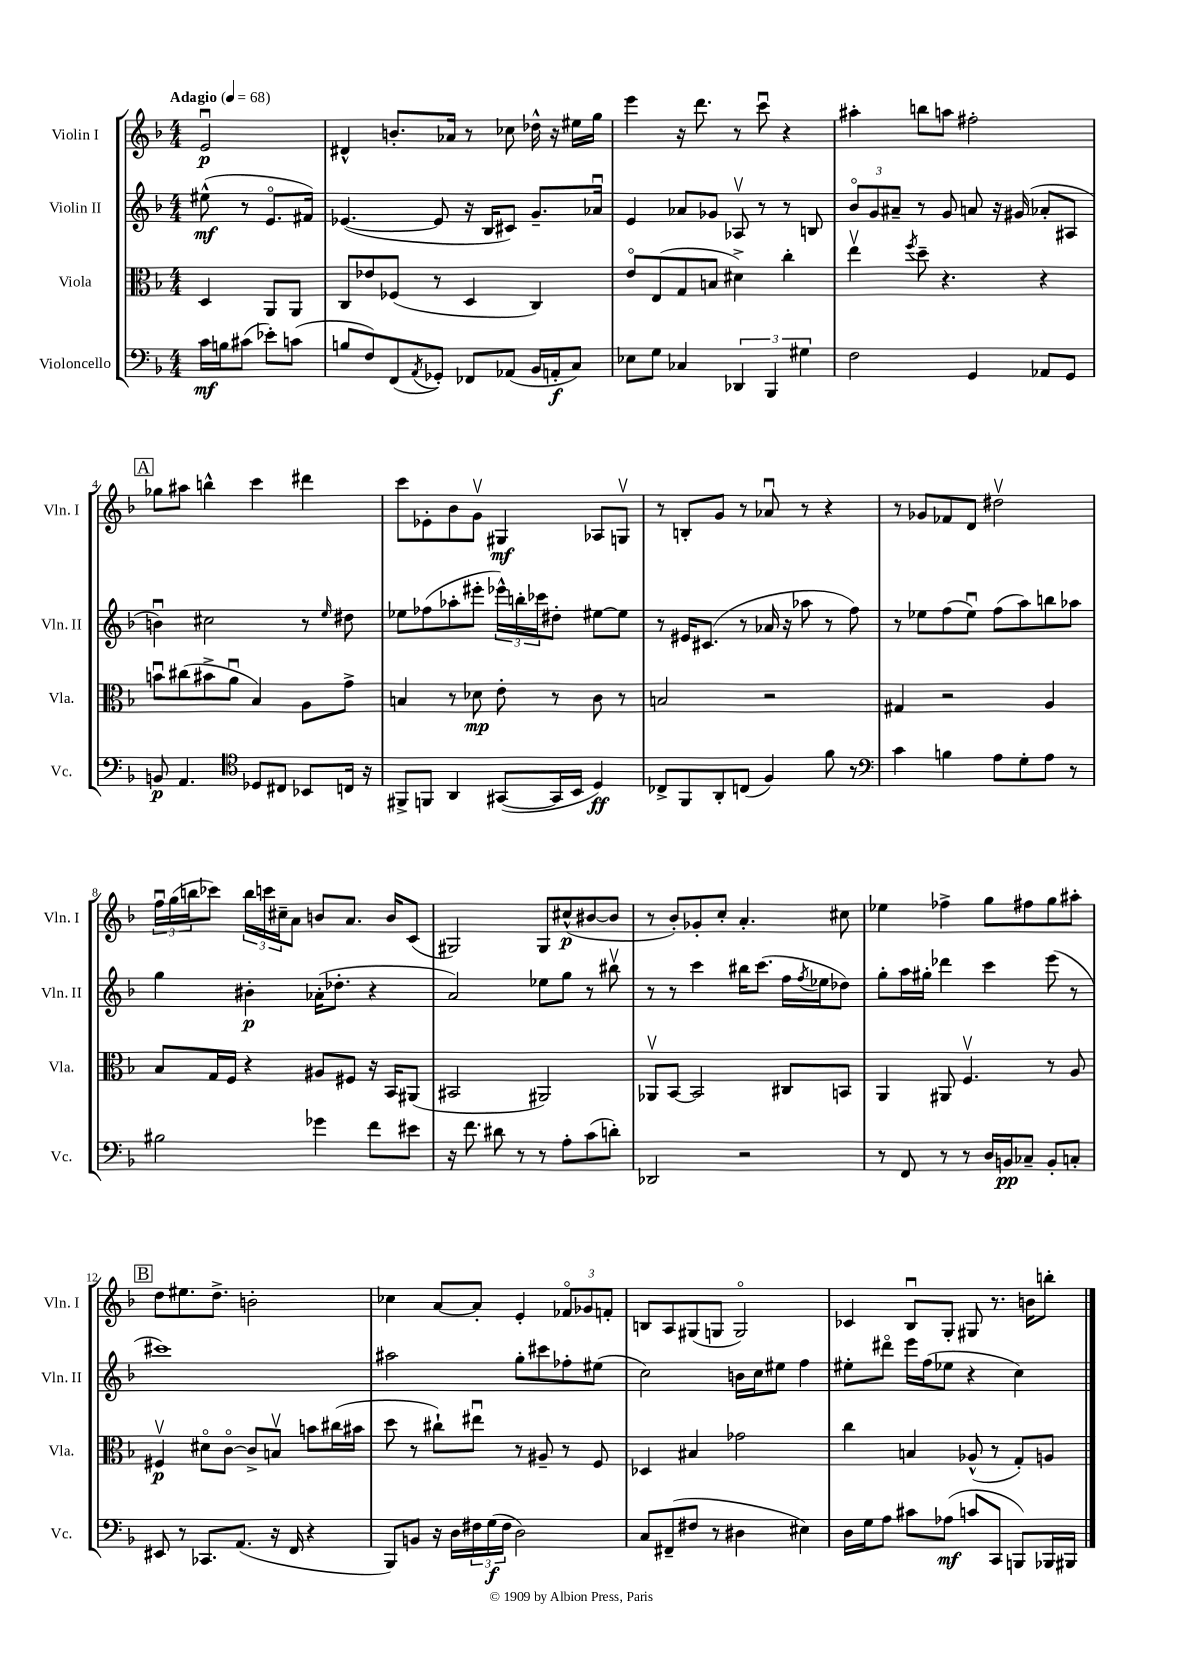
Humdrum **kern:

**kern	**kern	**kern	**kern
*staff4	*staff3	*staff2	*staff1
*clefF4	*clefC3	*clefG2	*clefG2
*k[b-]	*k[b-]	*k[b-]	*k[b-]
*M4/4	*M4/4	*M4/4	*M4/4
*MM68	*MM68	*MM68	*MM68
16c	4D	(8ee#^^	2eu
16B	.	.	.
(8c#	.	8r	.
8e-')	8AA	8.eo	.
(8c	8AA	.	.
.	.	16f#)	.
=	=	=	=
8B	8C	([4.e-	4d#^^
8F)	8e-	.	.
(8FF	(8F-	.	8.b'
8qAA	.	.	.
8GG-')	8r	8e-]	.
.	.	.	16a-
8FF-	4D	16r	8r
.	.	16B-	.
(8AA-	.	8c#)	8cc-
16BB-	4C)	8.g~	16dd-^^
16AA'	.	.	16r
8C)	.	.	16ee#
.	.	16a-u	16gg
=	=	=	=
8E-	8eo	4e	4eee
8G	(8E	.	.
4C-	8G	8a-	16r
.	.	.	8.ddd
.	8B	8g-	.
6DD-	4d#^)	8A-v	8r
.	.	8r	8cccu
6BBB-	.	.	.
.	4cc'	8r	4r
6G#	.	.	.
.	.	8B	.
=	=	=	=
2F	4eev	12b-o	4aa#'
.	.	12g	.
.	.	12a#~	.
.	8qff	.	.
.	8dd~	8r	8bb
.	4.r	8g	8aa
4GG	.	8a	2ff#'
.	.	16r	.
.	.	(16g#	.
8AA-	4r	8a-'	.
8GG	.	8A#	.
=	=	=	=
8BB	8bu	4bu)	8gg-
4.AA	(8cc#	.	8aa#
.	8b#^	2cc#	4bb^^
.	8au	.	.
*clefC4	*	*	*
8D-	4B-)	.	4ccc
8C#	.	.	.
8BB-	8A	8r	4ddd#
.	.	16qqee	.
16C	8g^	8dd#	.
16r	.	.	.
=	=	=	=
8FF#^	4B	8ee-	8ccc
8FF	.	(8ff-	8e-'
4AA	8r	8aa-'	8b-
.	8d-	8eee#'	8gv
([8GG#	8e'	24eee-^^)	4G#
.	.	24bb'	.
.	.	24ccc-	.
16GG#]	8r	8dd#'	.
16BB-	.	.	.
4D)	8c	[8ee#	8A-
.	8r	8ee#]	8Gv
=	=	=	=
8C-^	2B	8r	8r
8FF	.	16e#	8B'
.	.	(8.c#	.
8AA'	.	.	8g
(8C	.	8r	8r
4F)	2r	16a-	8a-u
.	.	16r	.
.	.	8aa-	8r
8f	.	8r	4r
8r	.	8ff)	.
=	=	=	=
*clefF4	*	*	*
4c	4G#	8r	8r
.	.	8ee-	8g-
4B	2r	(8ff	8f-
.	.	8ee-u)	8d
8A	.	(8ff	2dd#v
8G'	.	8aa)	.
8A	4A	8bb	.
8r	.	8aa-	.
=	=	=	=
2B#	8B-	4gg	24ffu
.	.	.	(24gg
.	.	.	24bb
.	16G	.	8ccc-)
.	16F	.	.
.	4r	4b#'	24bb
.	.	.	24ccc
.	.	.	24cc#~
.	.	.	8a
4g-	8A#	(16a-'	8b
.	.	8.dd-'	.
.	8F#	.	8.a
8f	16r	4r	.
.	16BB-	.	16b
8e#	(8AA#	.	(8c
=	=	=	=
16r	2BB#	2a)	2G#)
8.f	.	.	.
8d#	.	.	.
8r	.	.	.
8r	2AA#)	8ee-	8G#
8A'	.	8gg	(8cc#^^
(8c	.	8r	[8b#
8d')	.	8bb#v	8b#]
=	=	=	=
2DD-	8AA-v	8r	8r
.	[8BB-	8r	8b-')
.	2BB-]	4ccc	8g-'
.	.	.	8cc'
2r	.	16bb#	4.a'
.	.	(8.ccc	.
.	8C#	16ff	.
.	.	8qff	.
.	.	16ee-	.
.	8BB	8dd-)	8cc#
=	=	=	=
8r	4AA	8gg'	4ee-
8FF	.	16aa	.
.	.	16gg#'	.
8r	8AA#	4ddd-	4ff-^
8r	4.Fv	.	.
16D	.	4ccc	8gg
16BB	.	.	.
8C-~	.	.	8ff#
8BB'	8r	(8eee	8gg
8C'	8A	8r	8aa#'
=	=	=	=
8EE#	4F#v	1ccc#)	8dd
8r	.	.	8.ee#
8.CC-	8d#o	.	.
.	.	.	8.dd^
.	[8co	.	.
(8.AA	.	.	.
.	8c^]	.	2b'
16r	8Bv	.	.
16FF	.	.	.
4r	8b	.	.
.	(16cc#	.	.
.	16b#	.	.
=	=	=	=
8BBB-)	8dd	2aa#	4cc-
8BB	8r	.	.
16r	8cc#`)	.	[8a
16D	.	.	.
24F#	8ee#u	.	8a']
(24G	.	.	.
24F#	.	.	.
2D)	8r	8gg'	4e'
.	8A#~	8ccc#	.
.	8r	8ff-'	12f-o
.	.	.	12g-
.	8F	(8ee#	.
.	.	.	12f'
=	=	=	=
8C	4D-	2cc)	8B
(8FF#~	.	.	8A
8F#	4B#	.	(8G#
8r	.	.	8G
4D#	2g-	16b	2Go)
.	.	16cc	.
.	.	8ee#	.
4E#)	.	4ff	.
=	=	=	=
16D	4cc	8ee#'	4c-
16G	.	.	.
8A	.	8ddd#o	.
8c#	4B	16eee	8B-u
.	.	(16ff	.
(8A-	.	8ee-	8G'
8c	(8A-^^	4r	8G#
8CC	8r	.	8.r
8BBB)	8G')	4cc)	.
.	.	.	16b
16BBB-	8A	.	8bb'
16BBB#	.	.	.
==	==	==	==
*-	*-	*-	*-
